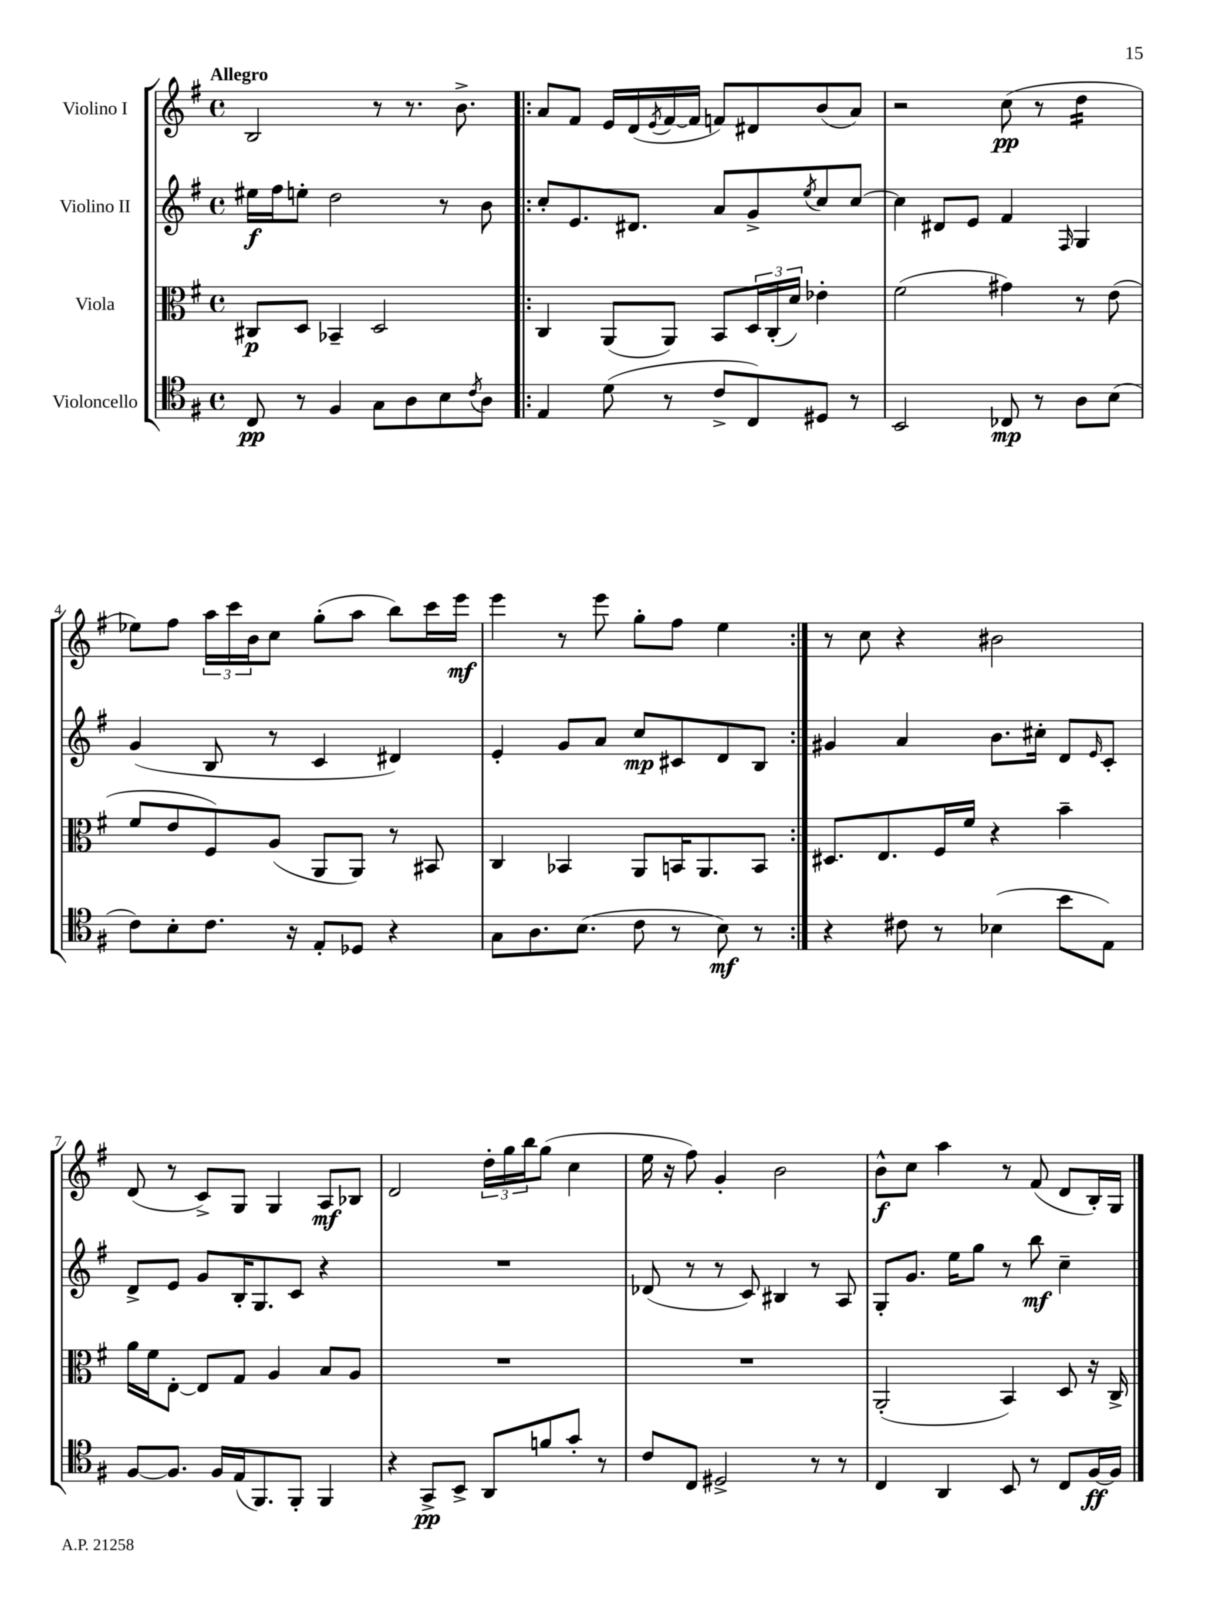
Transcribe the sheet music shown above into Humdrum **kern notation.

**kern	**kern	**kern	**kern
*staff4	*staff3	*staff2	*staff1
*clefC4	*clefC3	*clefG2	*clefG2
*k[f#]	*k[f#]	*k[f#]	*k[f#]
*M4/4	*M4/4	*M4/4	*M4/4
*met(c)	*met(c)	*met(c)	*met(c)
8C/	8C#/L	16ee#\LL	2B/
.	.	16ff#\J	.
8r	8D/J	8ee'\J	.
4F#/	4BB-~/	2dd\	.
8G\L	2D/	.	8r
8A\	.	.	8.r
8B\	.	8r	.
.	.	.	8.b^\
8qc/	.	.	.
8A\J	.	8b\	.
=!|:	=!|:	=!|:	=!|:
4E/	4C/	8cc'/L	8a/L
.	.	8.e/	8f#/J
(8d\	(8AA/L	.	16e/LL
.	.	8.d#/J	(16d/
.	.	.	8qe/
8r	8AA/J)	.	[16f#/
.	.	.	16f#/]JJ
8c^/L	8BB/L	8a/L	8f/L)
8C/)	24D/L	8g^/	8d#/
.	(24C'/	.	.
.	24d/JJ)	.	.
.	.	8qee/	.
8D#/J	4e-'\	8cc/	(8b/
8r	.	[8cc/J	8a/J)
=	=	=	=
2BB/	(2f#\	4cc\]	2r
.	.	8d#/L	.
.	.	8e/J	.
8C-/	4g#\)	4f#/	(8cc\
8r	.	.	8r
.	.	16qqF#/	.
8A\L	8r	4G/	4dd\
(8B\J	(8e\	.	.
=	=	=	=
8c\L)	8f#/L	(4g/	8ee-\L)
8B'\	8e/	.	8ff#\J
8.c\J	8F#/)	8B/	24aa\LL
.	.	.	24ccc\
.	.	.	24b\J
.	(8A/J	8r	8cc\J
16r	.	.	.
8E'/L	8AA/L	4c/	(8gg'\L
8D-/J	8AA/J)	.	8aa\J
4r	8r	4d#/)	8bb\L)
.	8BB#/	.	16ccc\L
.	.	.	16eee\JJ
=	=	=	=
8G\L	4C/	4e'/	4eee\
8.A\	.	.	.
.	4BB-/	8g/L	8r
(8.B\J	.	.	.
.	.	8a/J	8eee\
8c\	8AA/L	8cc/L	8gg'\L
8r	16BB/K	8c#/	8ff#\J
.	8.AA/	.	.
8B\)	.	8d/	4ee\
8r	8BB/J	8B/J	.
=:|!	=:|!	=:|!	=:|!
4r	8.D#/L	4g#/	8r
.	.	.	8cc\
.	8.E/	.	.
8c#\	.	4a/	4r
8r	16F#/L	.	.
.	16f#/JJ	.	.
(4B-\	4r	8.b\L	2b#\
.	.	16cc#'\Jk	.
8b\L	4b~\	8d/L	.
.	.	16qqe/	.
8E\J)	.	8c'/J	.
=	=	=	=
[8F#/L	16a\LL	8d^/L	(8d/
.	16f#\J	.	.
8.F#/]J	[8E'\J	8e/J	8r
.	8E/]L	8g/L	8c^/L)
16F#/LL	.	.	.
(16E/J	8G/J	16B'/K	8G/J
8.FF#/)	.	8.G/	.
.	4A/	.	4G/
8FF#'/J	.	8c/J	.
4FF#/	8B/L	4r	8A/L
.	8A/J	.	8B-/J
=	=	=	=
4r	1r	1r	2d/
8GG^/L	.	.	.
8BB^/J	.	.	.
8AA/L	.	.	24dd'\LL
.	.	.	24gg\
.	.	.	24bb\J
8f/	.	.	(8gg\J
8g'/J	.	.	4cc\
8r	.	.	.
=	=	=	=
8c/L	1r	(8d-/	16ee\
.	.	.	16r
8C/J	.	8r	8ff#\)
2D#^/	.	8r	4g'/
.	.	8c/)	.
.	.	4B#/	2b\
8r	.	8r	.
8r	.	8A/	.
=	=	=	=
4C/	(2AA'/	8G'/L	8b^^\L
.	.	8.g/J	8cc\J
4AA/	.	.	4aa\
.	.	16ee\LK	.
.	.	8gg\J	.
8BB/	4BB/)	8r	8r
8r	.	8bb\	(8f#/
8C/L	8D/	4cc~\	8d/L
[16F#/L	16r	.	16B'/L)
16F#/]JJ	16C^/	.	16G/JJ
==	==	==	==
*-	*-	*-	*-
